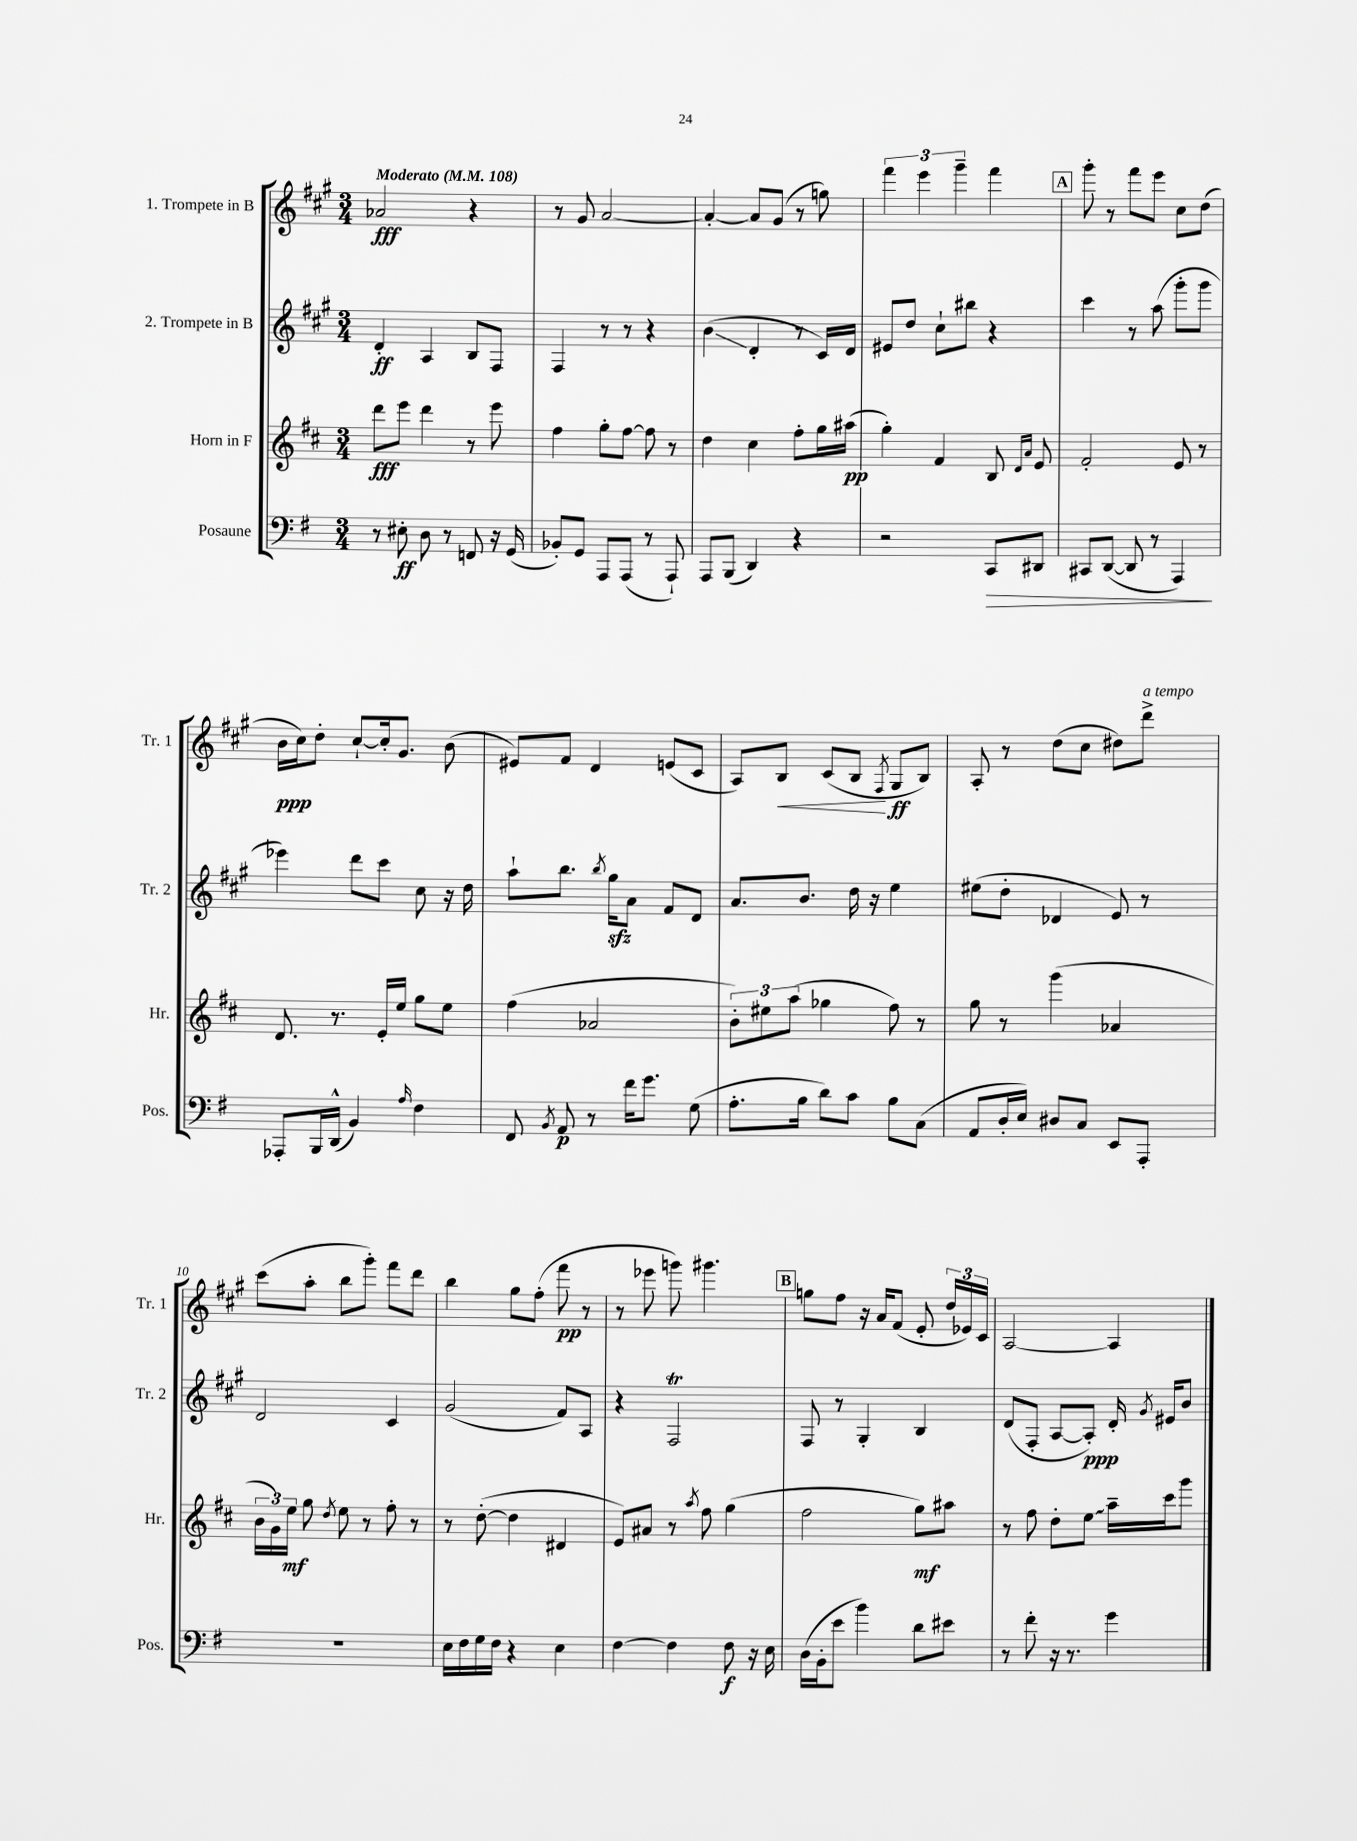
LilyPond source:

<<
\new StaffGroup <<
\new Staff = "s0" \with { instrumentName = "1. Trompete in B" shortInstrumentName = "Tr. 1" } {
    \clef treble \key a \major \numericTimeSignature \time 3/4 \tempo "Moderato" 4 = 108
    \autoBeamOff aes'2\fff r4 |
    r8 gis'8 a'2~ |
    a'4~-. a'8[ gis'8]( r8 g''8) |
    \tuplet 3/2 { fis'''4 e'''4 gis'''4-- } fis'''4 |
    \mark \markup { \box "A" } gis'''8-. r8 fis'''8[ e'''8] cis''8[ d''8]( |
    b'16[\ppp cis''16) d''8]-. cis''8[~-! cis''16-. gis'8.] b'8( |
    eis'8[) fis'8] d'4 e'8[( cis'8] |
    a8[) b8]\< cis'8[( b8]\! \acciaccatura { fis8 } gis8[\ff b8]) |
    a8-. r8 d''8[( cis''8] dis''8[) d'''8]->^\markup { \italic "a tempo" } |
    cis'''8[( a''8]-. b''8[ gis'''8]-.) fis'''8[ d'''8] |
    b''4 gis''8[ fis''8]-.( fis'''8\pp r8 |
    r8 ees'''8 g'''8) gis'''4. |
    \mark \markup { \box "B" } g''8[ fis''8] r16 a'16[ fis'8]( e'8-. \tuplet 3/2 { d''16[ ees'16) cis'16] } |
    a2~ a4 \bar "|." |
}
\new Staff = "s1" \with { instrumentName = "2. Trompete in B" shortInstrumentName = "Tr. 2" } {
    \clef treble \key a \major \numericTimeSignature \time 3/4
    \autoBeamOff d'4-.\ff a4 b8[ fis8] |
    fis4 r8 r8 r4 |
    b'4\glissando( d'4-. r8 cis'16[) d'16] |
    eis'8[ d''8] cis''8[-! bis''8] r4 |
    \mark \markup { \box "A" } cis'''4 r8 a''8( gis'''8[-. gis'''8] |
    ees'''4) d'''8[ cis'''8] cis''8 r16 d''16 |
    a''8[-! b''8.] \acciaccatura { b''8 } gis''16[\sfz a'8] fis'8[ d'8] |
    a'8.[ b'8.] d''16 r16 e''4 |
    eis''8[( d''8]-. des'4 e'8) r8 |
    d'2 cis'4 |
    gis'2( fis'8[) a8] |
    r4 fis2\trill |
    \mark \markup { \box "B" } fis8 r8 gis4-. b4 |
    d'8[( fis8]-. a8[~ a8]-.\ppp) d'16-. \acciaccatura { gis'8 } eis'16[ b'8] \bar "|." |
}
\new Staff = "s2" \with { instrumentName = "Horn in F" shortInstrumentName = "Hr." } {
    \clef treble \key d \major \numericTimeSignature \time 3/4
    \autoBeamOff d'''8[\fff e'''8] d'''4 r8 e'''8 |
    fis''4 g''8[-. fis''8]~ fis''8 r8 |
    d''4 cis''4 fis''8[-. g''16 ais''16]\pp( |
    g''4-.) fis'4 b8 \grace { d'16[ a'16] } e'8 |
    \mark \markup { \box "A" } fis'2-. e'8 r8 |
    d'8. r8. e'16[-. e''16] g''8[ e''8] |
    fis''4( aes'2 |
    \tuplet 3/2 { b'8[-.) eis''8 a''8]( } ges''4 fis''8) r8 |
    g''8 r8 g'''4( aes'4 |
    \tuplet 3/2 { b'16[ g'16) e''16]\mf } g''8 \acciaccatura { d''8 } e''8 r8 fis''8-. r8 |
    r8 d''8~-.( d''4 dis'4 |
    e'8[) ais'8] r8 \acciaccatura { a''8 } fis''8 g''4( |
    \mark \markup { \box "B" } fis''2 g''8[\mf) ais''8] |
    r8 fis''8 d''8[-. \once \override Glissando.style = #'zigzag e''8]\glissando a''16[-- cis'''16 g'''8] \bar "|." |
}
\new Staff = "s3" \with { instrumentName = "Posaune" shortInstrumentName = "Pos." } {
    \clef bass \key g \major \numericTimeSignature \time 3/4
    \autoBeamOff r8 eis8-.\ff d8 r8 f,8 r16 g,16( |
    bes,8[-.) g,8] a,,8[ a,,8]( r8 a,,8-!) |
    a,,8[ b,,8]( d,4) r4 |
    r2 c,8[\> dis,8] |
    \mark \markup { \box "A" } cis,8[ d,8]~( d,8 r8 a,,4\!) |
    aes,,8[-. b,,16 d,16]-^( b,4) \grace { a16 } fis4 |
    fis,8 \acciaccatura { b,8 } a,8\p r8 fis'16[ g'8.] g8( |
    a8.[-. b16] d'8[) c'8] b8[ c8]( |
    a,8[ d16-. e16]) dis8[ c8] e,8[ a,,8]-. |
    R2. |
    e16[ fis16 g16 fis16] r4 e4 |
    fis4~ fis4 fis8\f r16 e16 |
    \mark \markup { \box "B" } d16[( b,16-. e'8] b'4) d'8[ eis'8] |
    r8 fis'8-. r16 r8. g'4 \bar "|." |
}
>>
>>
\layout { \context { \Score \override BarNumber.break-visibility = ##(#f #t #t) barNumberVisibility = #(every-nth-bar-number-visible 5) } }
